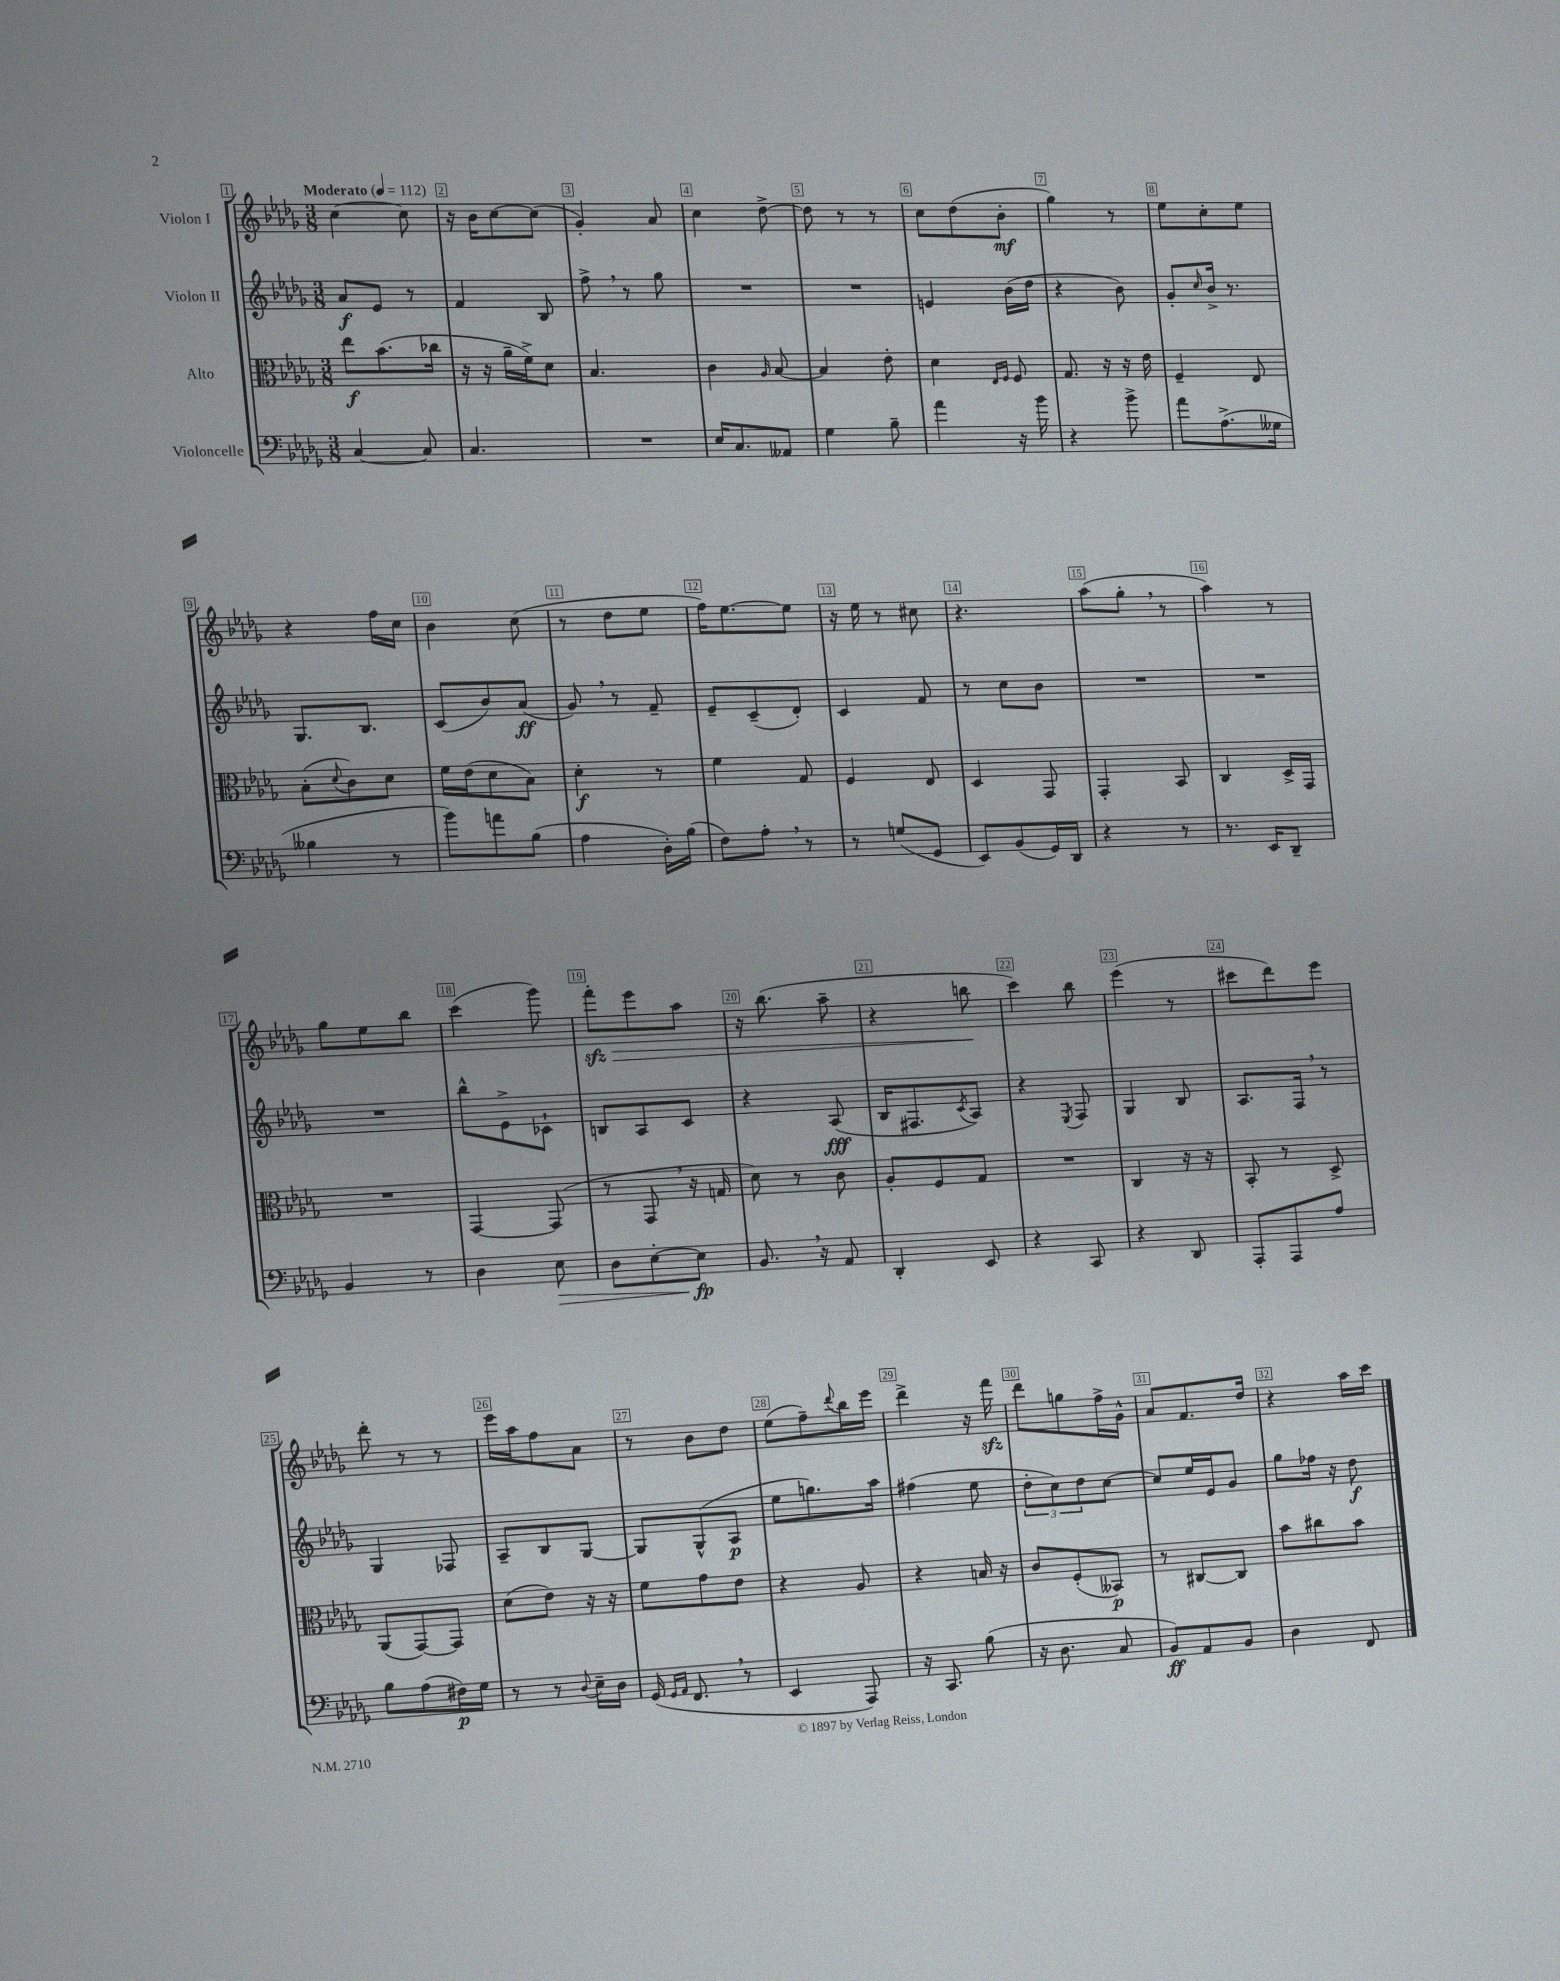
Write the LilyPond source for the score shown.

<<
\new StaffGroup <<
\new Staff = "s0" \with { instrumentName = "Violon I" } {
    \clef treble \key des \major \numericTimeSignature \time 3/8 \tempo "Moderato" 4 = 112
    c''4~ c''8 |
    r16 bes'16 c''8~ c''8( |
    ges'4-.) aes'8 |
    c''4 des''8~-> |
    des''8 r8 r8 |
    c''8 des''8( bes'8-.\mf |
    ges''4) r8 |
    ees''8 c''8-. ees''8 |
    r4 f''16 c''16 |
    bes'4 c''8( |
    r8 des''8 ees''8 |
    f''16) ees''8.~ ees''8 |
    r16 ees''16 r8 cis''8 |
    r4. |
    aes''8( ges''8-. \breathe r8 |
    aes''4) r8 |
    ges''8 ees''8 bes''8 |
    c'''4( ges'''8) |
    f'''8-.\sfz\> ees'''8 aes''8 |
    r16 bes''8.( aes''8-- |
    r4 b''8\! |
    c'''4) bes''8 |
    ees'''4( r8 |
    cis'''8 des'''8) ees'''8 |
    des'''8-. r8 r8 |
    ees'''16 aes''16 f''8 aes'8 |
    r8 bes'8 des''8 |
    ees''8( f''8--) \appoggiatura { des'''8 } bes''16 ees'''16 |
    des'''4-> r16 f'''16\sfz |
    des'''8 g''8 f''16-> ges'16-^ |
    aes'8 f'8. des''16 |
    r4 aes''16 c'''16 \bar "|." |
}
\new Staff = "s1" \with { instrumentName = "Violon II" } {
    \clef treble \key des \major \numericTimeSignature \time 3/8
    aes'8\f ees'8 r8 |
    f'4 bes8 |
    f''8-> \breathe r8 ges''8 |
    R4. |
    R4. |
    e'4 bes'16( des''16 |
    r4 bes'8) |
    ges'8-. \grace { c''16 } bes'16-> r8. |
    ges8. bes8. |
    c'8( bes'8) aes'8\ff( |
    ges'8) \breathe r8 f'8-- |
    ees'8-- c'8--( des'8-.) |
    c'4 f'8 |
    r8 c''8 bes'8 |
    R4. |
    R4. |
    R4. |
    bes''8-^ ees'8-> ces'8-! |
    b8 aes8 c'8 |
    r4 aes8\fff( |
    bes16 fis8. \acciaccatura { c'8 } aes8) |
    r4 \acciaccatura { ees8 } f8 |
    ges4 bes8 |
    aes8. f16 \breathe r8 |
    ges4 fes8 |
    aes8-- bes8 ges8~ |
    ges8 ges8-^( aes8\p |
    ees''8 g''8.) aes''16 |
    fis''4( ees''8 |
    \tuplet 3/2 { des''8-. c''8) des''8 } c''8~ |
    c''8 ees''16 ees'16 ges'8 |
    ges''8 fes''16 r16 des''8\f \bar "|." |
}
\new Staff = "s2" \with { instrumentName = "Alto" } {
    \clef alto \key des \major \numericTimeSignature \time 3/8
    ees''8\f bes'8.( ces''16 |
    r16 r16 aes'16-- f'16->) des'8 |
    bes4. |
    c'4 \grace { aes16 } bes8~ |
    bes4 ees'8-. |
    des'4 \grace { ees16 f16 } f8 |
    ges8. r16 r16 ees'16 |
    f4-- ees8 |
    bes8-.( \appoggiatura { des'8 } c'8) des'8 |
    f'16 ees'16( des'8 bes8) |
    des'4-.\f r8 |
    f'4 ges8 |
    f4 ees8 |
    des4 ges,8 |
    ges,4-. bes,8 |
    c4 des16-> ges,16 |
    R4. |
    ges,4~ ges,8( |
    r8 ges,8 \breathe r16 g16 |
    des'8) r8 c'8 |
    aes8-. f8 ges8 |
    R4. |
    c4 r16 r16 |
    bes,8-. r8 des8-> |
    aes,8( ges,8~) ges,8 |
    des'8( ees'8) r16 r16 |
    f'8 ges'8 ees'8 |
    r4 aes8 |
    r4 b16 r16 |
    c'8 f8-.( beses,8\p) |
    r8 cis8~ cis8 |
    bes'8 cis''8 bes'8 \bar "|." |
}
\new Staff = "s3" \with { instrumentName = "Violoncelle" } {
    \clef bass \key des \major \numericTimeSignature \time 3/8
    c4~ c8 |
    c4. |
    R4. |
    ees16 c8. aeses,8 |
    ges4 bes8-- |
    aes'4 r16 bes'16 |
    r4 bes'8-> |
    aes'8 aes8.->( geses16 |
    beses4 r8 |
    bes'8) a'8 bes8( |
    aes4 des16-.) bes16( |
    f8) aes8-. \breathe r8 |
    r8 g8( ges,8 |
    ees,8) bes,8( ges,16) des,16 |
    r4 r8 |
    r8. ees,16 des,8-- |
    bes,4 r8 |
    des4 ees8\> |
    des8 ees8~-. ees8\fp\! |
    bes,8. \breathe r16 aes,8 |
    des,4-. ees,8 |
    r4 c,8 |
    r4 des,8 |
    aes,,8-. aes,,8 aes8 |
    bes8 aes8( fis16\p) ges16 |
    r8 r8 \appoggiatura { des8 } ees16-- des16 |
    ges,16( \grace { ges,16 aes,16 } f,8. \breathe r8 |
    ees,4 aes,,8) |
    r16 c,8. bes8( |
    r16 des8. c8 |
    bes,8\ff) aes,8 bes,8 |
    des4 f,8 \bar "|." |
}
>>
>>
\layout { \context { \Score \override BarNumber.break-visibility = ##(#f #t #t) barNumberVisibility = #all-bar-numbers-visible \override BarNumber.stencil = #(make-stencil-boxer 0.1 0.3 ly:text-interface::print) } }
